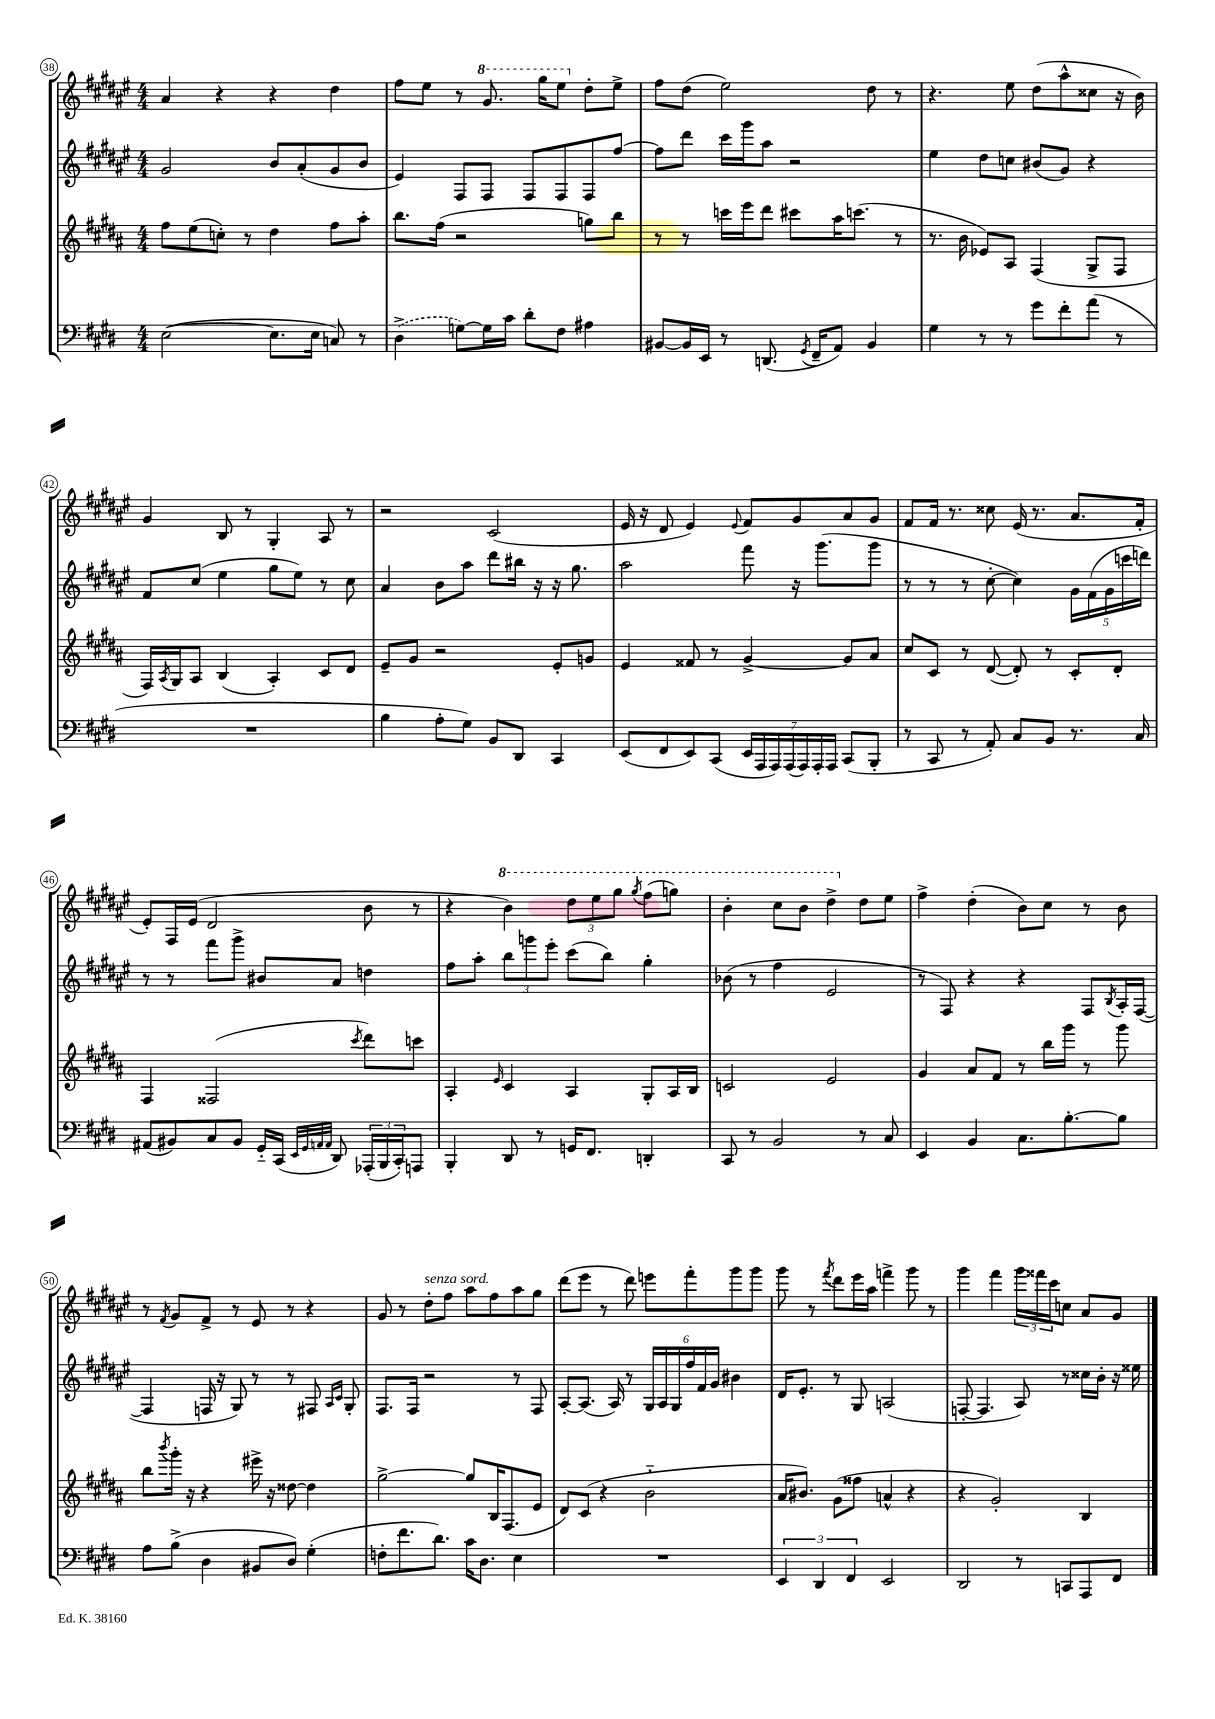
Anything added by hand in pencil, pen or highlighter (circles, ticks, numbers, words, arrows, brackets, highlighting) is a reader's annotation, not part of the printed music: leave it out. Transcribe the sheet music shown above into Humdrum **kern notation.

**kern	**kern	**kern	**kern
*part4	*part3	*part2	*part1
*staff4	*staff3	*staff2	*staff1
*clefF4	*clefG2	*clefG2	*clefG2
*k[f#c#g#d#]	*k[f#c#g#d#a#]	*k[f#c#g#d#a#e#]	*k[f#c#g#d#a#e#]
*M4/4	*M4/4	*M4/4	*M4/4
=38	=38	=38	=38
([2E\	8ff#\L	2g#/	4a#/
.	(8ee\	.	.
.	8ccn'\J)	.	4r
.	8r	.	.
8.E\L]	4dd#\	8b/L	4r
.	.	(8a#'/	.
16E\Jk	.	.	.
8Cn/)	8ff#\L	8g#/	4dd#\
8r	8aa#'\J	8b/J	.
=39	=39	=39	=39
(4D#^\	8.bb\L	4e#/)	8ff#\L
.	.	.	8ee#\J
.	(16ff#\Jk	.	.
[8Gn\L)	2r	8F#/L	8r
*	*	*	*8va
16G\L]	.	8F#/J	8.gg#/
16c#\JJ	.	.	.
8d#'\L	.	8F#/L	.
.	.	.	16ggg#\KL
8F#\J	.	8F#/	8eee#\J
*	*	*	*X8va
4A#X\	8ggn\L)	8F#/	8dd#'\L
.	8bb\J	[8ff#/J	8ee#^\J
=40	=40	=40	=40
[8BB#X/L	8r	8ff#\L]	8ff#\L
16BB#/L]	8r	8ddd#\J	(8dd#\J
16EE/JJ	.	.	.
8r	16cccn\LL	16ccc#\LL	2ee#\)
.	16eee\J	16ggg#\J	.
(8.DDn/	8ddd#\J	8aa#\J	.
.	8ccc#X\L	2r	.
8qGG#/	.	.	.
16FF#~/KL	.	.	.
8AA/J)	16aa#\K	.	.
.	(8.cccn\J	.	.
4BB#/	.	.	8dd#\
.	8r	.	8r
=41	=41	=41	=41
4G#\	8.r	4ee#\	4.r
.	16b\	.	.
8r	8e-X/L)	8dd#\L	.
8r	8A#/J	8ccn\J	8ee#\
8g#\L	(4F#/	(8b#X/L	(8dd#\L
8f#'\	.	8g#/J)	8aa#^^\
(8a\J	8G#^/L	4r	8cc##X\J
8r	8F#/J	.	16r
.	.	.	16b\)
!!LO:LB:g=z
=42	=42	=42	=42
1r	16F#/LL)	8f#/L	4g#/
.	8qA#/	.	.
.	16G#/J	.	.
.	8A#/J	(8cc#/J	.
.	(4B/	4ee#\	8B/
.	.	.	8r
.	4A#'/)	8gg#\L	4G#'/
.	.	8ee#\J)	.
.	8c#/L	8r	8A#/
.	8d#/J	8cc#\	8r
=43	=43	=43	=43
4B\	8e~/L	4a#/	2r
.	8g#/J	.	.
8A'\L	2r	8b\L	.
8G#\J)	.	8aa#\J	.
8BB/L	.	8ddd#\L	(2c#/
8DD#/J	.	16bb#X\Jk	.
.	.	16r	.
4CC#/	8e'/L	16r	.
.	.	8.gg#\	.
.	8gn/J	.	.
=44	=44	=44	=44
(8EE/L	4e/	2aa#\	16e#/
.	.	.	16r
8FF#/	.	.	8d#/
8EE/)	8f##X/	.	4e#/)
(8CC#/J	8r	.	.
.	.	.	8qqe#/
28EE/LL	[4g#^/	8fff#\	8f#/L
28AAA/	.	.	.
28AAA/)	.	.	.
(28AAA/	.	.	.
.	.	16r	8g#/
28AAA/)	.	.	.
28AAA'/	.	.	.
.	.	(8.ggg#\L	.
28AAA/JJ	.	.	.
(8CC#/L	8g#/L]	.	8a#/
8BBB'/J	8a#/J	8ggg#\J	8g#/J
=45	=45	=45	=45
8r	8cc#/L	8r	8f#/L
8CC#/	8c#/J	8r	16f#/Jk
.	.	.	8.r
8r	8r	8r	.
8AA'/)	([8d#/	[8cc#'\	8cc##X\
8C#/L	8d#'/])	4cc#\])	(16e#/
.	.	.	8.r
8BB/J	8r	.	.
8.r	8c#'/L	20g#\LL	8.a#/L
.	.	(20f#\	.
.	.	20g#\	.
.	8d#'/J	.	.
.	.	20cccn\	.
16C#/	.	.	16f#'/Jk
.	.	20dddn\JJ)	.
!!LO:LB:g=z
=46	=46	=46	=46
(8AA#X/L	4F#/	8r	8e#'/L)
8BB#X/)	.	8r	16F#/L
.	.	.	(16e#/JJ
8C#/	(2F##X/	8fff#\L	2d#/
8BB#/J	.	8ggg#^\J	.
16GG#/LL	.	8b#X/L	.
(16CC#/JJ	.	.	.
32qqEE/LLL	.	.	.
32qqGG#/	.	.	.
32qqAAn/	.	.	.
32qqAA/JJJ	.	.	.
8DD#/)	.	8a#/J	.
.	8qccc#/	.	.
(24AAA-X'/LL	8ddd#\L)	4ddn\	8b\
24BBB/	.	.	.
24CC#'/J)	.	.	.
8AAAn/J	8cccn\J	.	8r
=47	=47	=47	=47
4BBB'/	4A#'/	8ff#\L	4r
.	.	8aa#'\J	.
.	16qqe/	.	.
*	*	*	*8va
8DD#/	4c#/	12bb\L	4bb\)
.	.	12gggn\	.
8r	.	.	.
.	.	12eee#'\J	.
16GGn/KL	4A#/	(8ccc#\L	12ddd#\L
8.FF#/J	.	.	.
.	.	.	12eee#\
.	.	8bb\J)	.
.	.	.	12ggg#\J
.	.	.	8qggg#/
4DDn'/	8G#'/L	4gg#'\	(8fff#\L
.	16A#/L	.	8gggn\J)
.	16B/JJ	.	.
=48	=48	=48	=48
8CC#/	2cn/	(8b-X\	4bb'\
8r	.	8r	.
2BB/	.	4ff#\	8ccc#\L
.	.	.	8bb\J
.	2e/	2e#/	4ddd#^\
*	*	*	*X8va
8r	.	.	8dd#\L
8C#/	.	.	8ee#\J
=49	=49	=49	=49
4EE/	4g#/	8r	4ff#^\
.	.	8F#/)	.
4BB/	8a#/L	4r	(4dd#'\
.	8f#/J	.	.
8.C#\L	8r	4r	8b\L)
.	16bb\LL	.	8cc#\J
[8.B'\	16ggg#\JJ	.	.
.	8r	8F#/L	8r
.	.	8qB/	.
8B\J]	8ggg#\	16A#'/L	8b\
.	.	([16F#/JJ	.
!!LO:LB:g=z
=50	=50	=50	=50
8A\L	8bb\L	4F#/]	8r
.	8qbbb/	.	8qf#/
(8B^\J	16ggg#'\Jk	.	8g#/L
.	16r	.	.
4D#\	4r	16Fn/	8f#^/J
.	.	16r	.
.	.	8G#/)	8r
8BB#X/L	16eee#X^\	8r	8e#/
.	16r	.	.
8D#/J)	[8dd##X\	8r	8r
(4G#'\	4dd##\]	8F#X/	4r
.	.	16qqA#/LL	.
.	.	16qqc#/JJ	.
.	.	8G#'/	.
=51	=51	=51	=51
8Fn'\L	[2gg#^\	8.F#/L	8g#/
8.f#\	.	.	8r
.	.	16F#/Jk	.
!	!	!	!LO:TX:a:i:t=senza sord.
.	.	2r	8dd#'\L
8.d#\J)	.	.	.
.	.	.	8ff#\J
16c#\KL	8gg#/L]	.	8aa#\L
8.D#\J	.	.	.
.	16B/K	.	8ff#\
.	(8.F#/	.	.
4E\	.	8r	8aa#\
.	8e/J	8F#/	8gg#\J
=52	=52	=52	=52
1r	8d#/L)	[8A#'/L	(8ddd#\L
.	(8c#/J	(8.A#/J]	8eee#\J
.	4r	.	8r
.	.	16A#/)	.
.	.	8r	8ddd#\)
.	2b\	24G#/LL	8eeen\L
.	.	24A#/	.
.	.	24G#/	.
.	.	24ff#/	8fff#'\
.	.	24f#/	.
.	.	24g#/JJ	.
.	.	4b#X\	8ggg#\
.	.	.	8ggg#\J
=53	=53	=53	=53
6EE/	16a#/KL	16d#/KL	8ggg#\
.	8.b#X/J)	8.e#'/J	.
.	.	.	8r
6DD#/	.	.	.
.	.	.	8qfff#/
.	(8g#\L	8r	8ddd#\L
6FF#/	.	.	.
.	8ff##X\J	8G#/	16eee#\L
.	.	.	16aa#\JJ
2EE/	4an^^/	(2An/	4fffn^\
.	4r	.	8ggg#\
.	.	.	8r
=54	=54	=54	=54
2DD#/	4r	[8Fn'/	4ggg#\
.	.	4.F/]	.
.	2g#'/)	.	4fff#\
8r	.	8A#/)	24ggg#\LL
.	.	.	24fff##X\
.	.	.	24ccc#\J
8CCn/L	.	8r	8ccn\J
8AAA/	4B/	16cc##X\LL	8a#/L
.	.	16b'\JJ	.
8FF#/J	.	16r	8g#/J
.	.	16ee##X\	.
==	==	==	==
*-	*-	*-	*-
